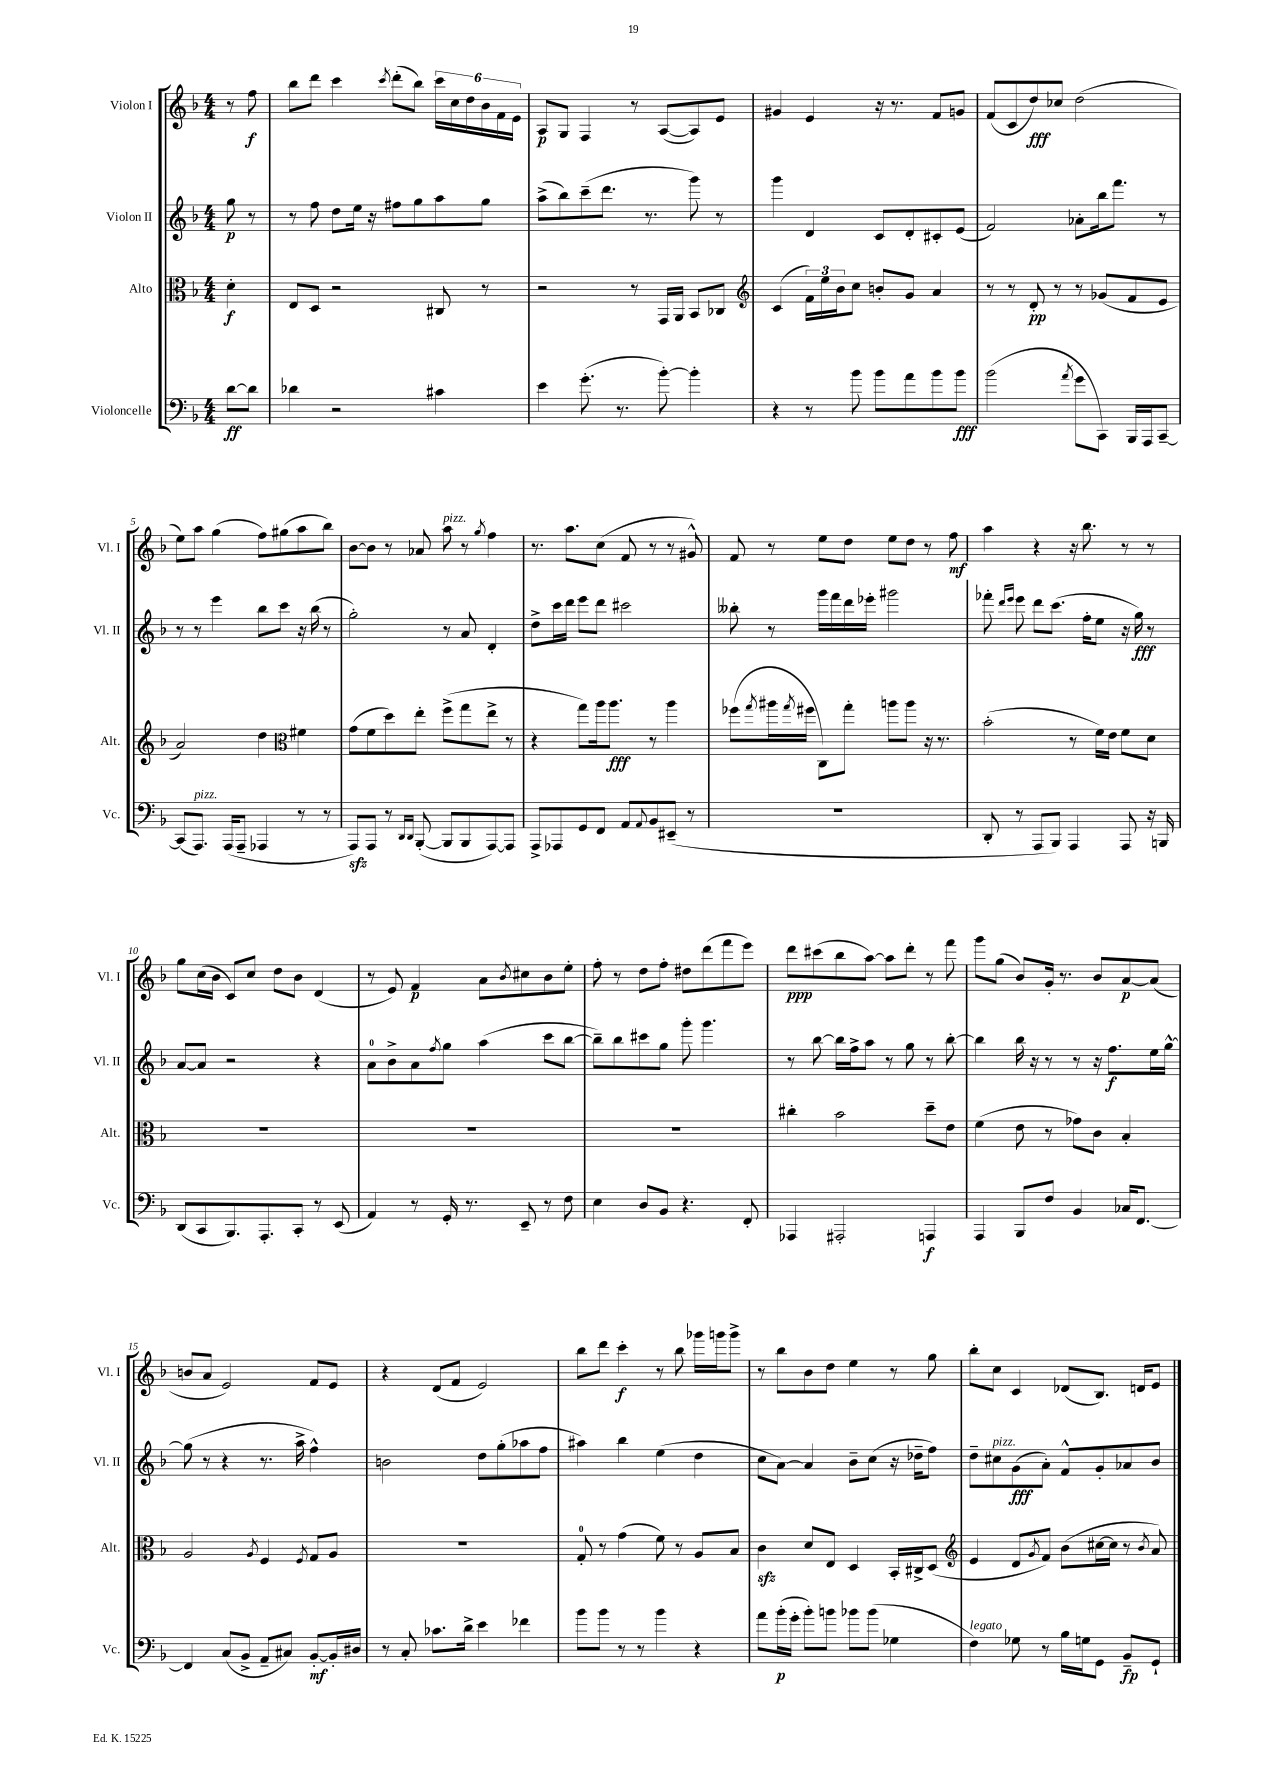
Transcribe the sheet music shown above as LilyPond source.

<<
\new StaffGroup <<
\new Staff = "s0" \with { instrumentName = "Violon I" shortInstrumentName = "Vl. I" } {
    \clef treble \key f \major \numericTimeSignature \time 4/4 \partial 4
    r8 f''8\f |
    bes''8 d'''8 c'''4 \acciaccatura { c'''8 } d'''8-.( bes''8) \tuplet 6/4 { c'''16 c''16 d''16 bes'16 f'16 e'16 } |
    a8\p g8 f4 r8 a8~( a8) e'8 |
    gis'4 e'4 r16 r8. f'8 g'8 |
    f'8( c'8 d''8\fff) ces''8 d''2( |
    e''8) a''8 g''4( f''8) gis''8( a''8 bes''8) |
    bes'8~ bes'8 r8 aes'8 a''8^\markup { \italic "pizz." } r8 \acciaccatura { g''8 } f''4 |
    r8. a''8. c''8( f'8 r8 r8 gis'8-^) |
    f'8 r8 e''8 d''8 e''8 d''8 r8 f''8\mf |
    a''4 r4 r16 bes''8. r8 r8 |
    g''8 c''16( bes'16 c'8) c''8 d''8 bes'8 d'4( |
    r8 e'8) f'4\p a'8 \acciaccatura { bes'8 } cis''8 bes'8 e''8-. |
    f''8-. r8 d''8 f''8-. dis''8 d'''8( f'''8 e'''8) |
    d'''8\ppp cis'''8( bes''8 a''8~) a''8 d'''8-. r8 f'''8 |
    g'''8 g''8( bes'8) g'16-. r8. bes'8 a'8~\p a'8( |
    b'8 a'8 e'2) f'8 e'8 |
    r4 d'8( f'8 e'2) |
    bes''8 d'''8 c'''4-.\f r8 bes''8 ges'''16 g'''16 g'''8-> |
    r8 bes''8 bes'8 d''8 e''4 r8 g''8 |
    bes''8-. c''8 c'4 des'8( bes8.) d'16 e'8 \bar "|." |
}
\new Staff = "s1" \with { instrumentName = "Violon II" shortInstrumentName = "Vl. II" } {
    \clef treble \key f \major \numericTimeSignature \time 4/4 \partial 4
    g''8\p r8 |
    r8 f''8 d''8 e''16 r16 fis''8 g''8 a''8 g''8 |
    a''8->( bes''8) c'''8--( d'''8. r8. g'''8) r8 |
    g'''4 d'4 c'8 d'8-. cis'8-. e'8( |
    f'2) aes'8-. bes''16 f'''8. r8 |
    r8 r8 e'''4 bes''8 c'''8 r16 bes''16( r8 |
    g''2-.) r8 a'8 d'4-. |
    d''8-> c'''16 d'''16 e'''8 d'''8 cis'''2 |
    beses''8-. r8 g'''16 f'''16 d'''16 ees'''16-. gis'''2 |
    fes'''8-. \grace { d'''16 e'''16 } e'''8 d'''8 c'''8.( f''16-. e''8 r16 g''16\fff) r8 |
    a'8~ a'8 r2 r4 |
    a'8-0 bes'8-> a'8 \acciaccatura { f''8 } g''8 a''4( c'''8 bes''8~ |
    bes''8--) bes''8 cis'''8 g''8 g'''8-. g'''4. |
    r8 bes''8~ bes''16 f''16-> a''8 r8 g''8 r8 bes''8~-. |
    bes''4 bes''16 r16 r8 r8 r16 f''8.\f e''16 g''16~-^ |
    g''8( r8 r4 r8. a''16-> f''4-^) |
    b'2 d''8 g''8-.( aes''8 f''8 |
    ais''4) bes''4 e''4( d''4 |
    c''8 a'8~) a'4 bes'8-- c''8( r16 des''16-- f''8) |
    d''8-- cis''8^\markup { \italic "pizz." } g'8\fff( a'8-.) f'8-^ g'8-. aes'8 bes'8 \bar "|." |
}
\new Staff = "s2" \with { instrumentName = "Alto" shortInstrumentName = "Alt." } {
    \clef alto \key f \major \numericTimeSignature \time 4/4 \partial 4
    d'4-.\f |
    e8 d8 r2 cis8 r8 |
    r2 r8 g,16 a,16 bes,8 ces8 |
    \clef treble c'4( \tuplet 3/2 { f'16) e''16 bes'16 } c''8 b'8-. g'8 a'4 |
    r8 r8 d'8-.\pp r8 r8 ges'8( f'8 e'8 |
    a'2) d''4 \clef alto fis'4 |
    g'8( f'8 d''8) e''8-. f''8->( g''8 e''8-> r8 |
    r4 g''8) a''16 a''8.\fff r8 a''4 |
    fes''8( \acciaccatura { g''8 } ais''16 \acciaccatura { g''8 } fis''16 c8) g''8-. a''8 a''8 r16 r8. |
    bes'2-.( r8 f'16) e'16 f'8 d'8 |
    R1 |
    R1 |
    R1 |
    cis''4-. bes'2 d''8-- e'8 |
    f'4( e'8 r8 ges'8) c'8 bes4-. |
    a2 \acciaccatura { a8 } f4 \acciaccatura { f8 } g8 a8 |
    R1 |
    g8-0-. r8 g'4( f'8) r8 a8 bes8 |
    c'4\sfz d'8 e8 d4 bes,16-. cis16-> d8( |
    \clef treble e'4 d'8 \acciaccatura { g'8 } f'8) bes'8( cis''16~ cis''16 r8 \acciaccatura { bes'8 } a'8) \bar "|." |
}
\new Staff = "s3" \with { instrumentName = "Violoncelle" shortInstrumentName = "Vc." } {
    \clef bass \key f \major \numericTimeSignature \time 4/4 \partial 4
    d'8~\ff d'8 |
    des'4 r2 cis'4 |
    e'4 g'8.-.( r8. bes'8~-.) bes'4-. |
    r4 r8 bes'8 bes'8 a'8 bes'8 bes'8\fff |
    bes'2( \acciaccatura { a'8 } g'8 c,8) bes,,16 a,,16 c,8~-- |
    c,8( a,,8.^\markup { \italic "pizz." }) a,,16( a,,8-- aes,,4 r8 r8 |
    a,,8\sfz) a,,8 r8 \grace { d,16 d,16 } bes,,8~-.( bes,,8 bes,,8 a,,8~) a,,8 |
    a,,8-> aes,,8 g,8 f,8 a,8 \appoggiatura { a,8 } bes,8 eis,8--( r8 |
    R1 |
    d,8-. r8 a,,8 bes,,8) a,,4 a,,8 r16 b,,16 |
    d,8( c,8 bes,,8.) a,,8.-. c,8-. r8 e,8( |
    a,4) r8 g,16-. r8. e,8-- r8 f8 |
    e4 d8 bes,8 r4. f,8-. |
    aes,,4 ais,,2-. a,,4\f |
    a,,4 bes,,8 f8 bes,4 ces16 f,8.~ |
    f,4 c8( bes,8-> a,8-- cis8) bes,8~-.\mf bes,16-. dis16 |
    r8 c8-. ces'8. d'16-> e'4 fes'4 |
    bes'8 bes'8 r8 r8 bes'4 r4 |
    a'8 bes'16-.\p( g'16-. bes'8-.) b'8 bes'8 bes'8( ges4 |
    f4^\markup { \italic "legato" }) ges8 r8 bes16 g16 g,8 bes,8--\fp g,8-! \bar "|." |
}
>>
>>
